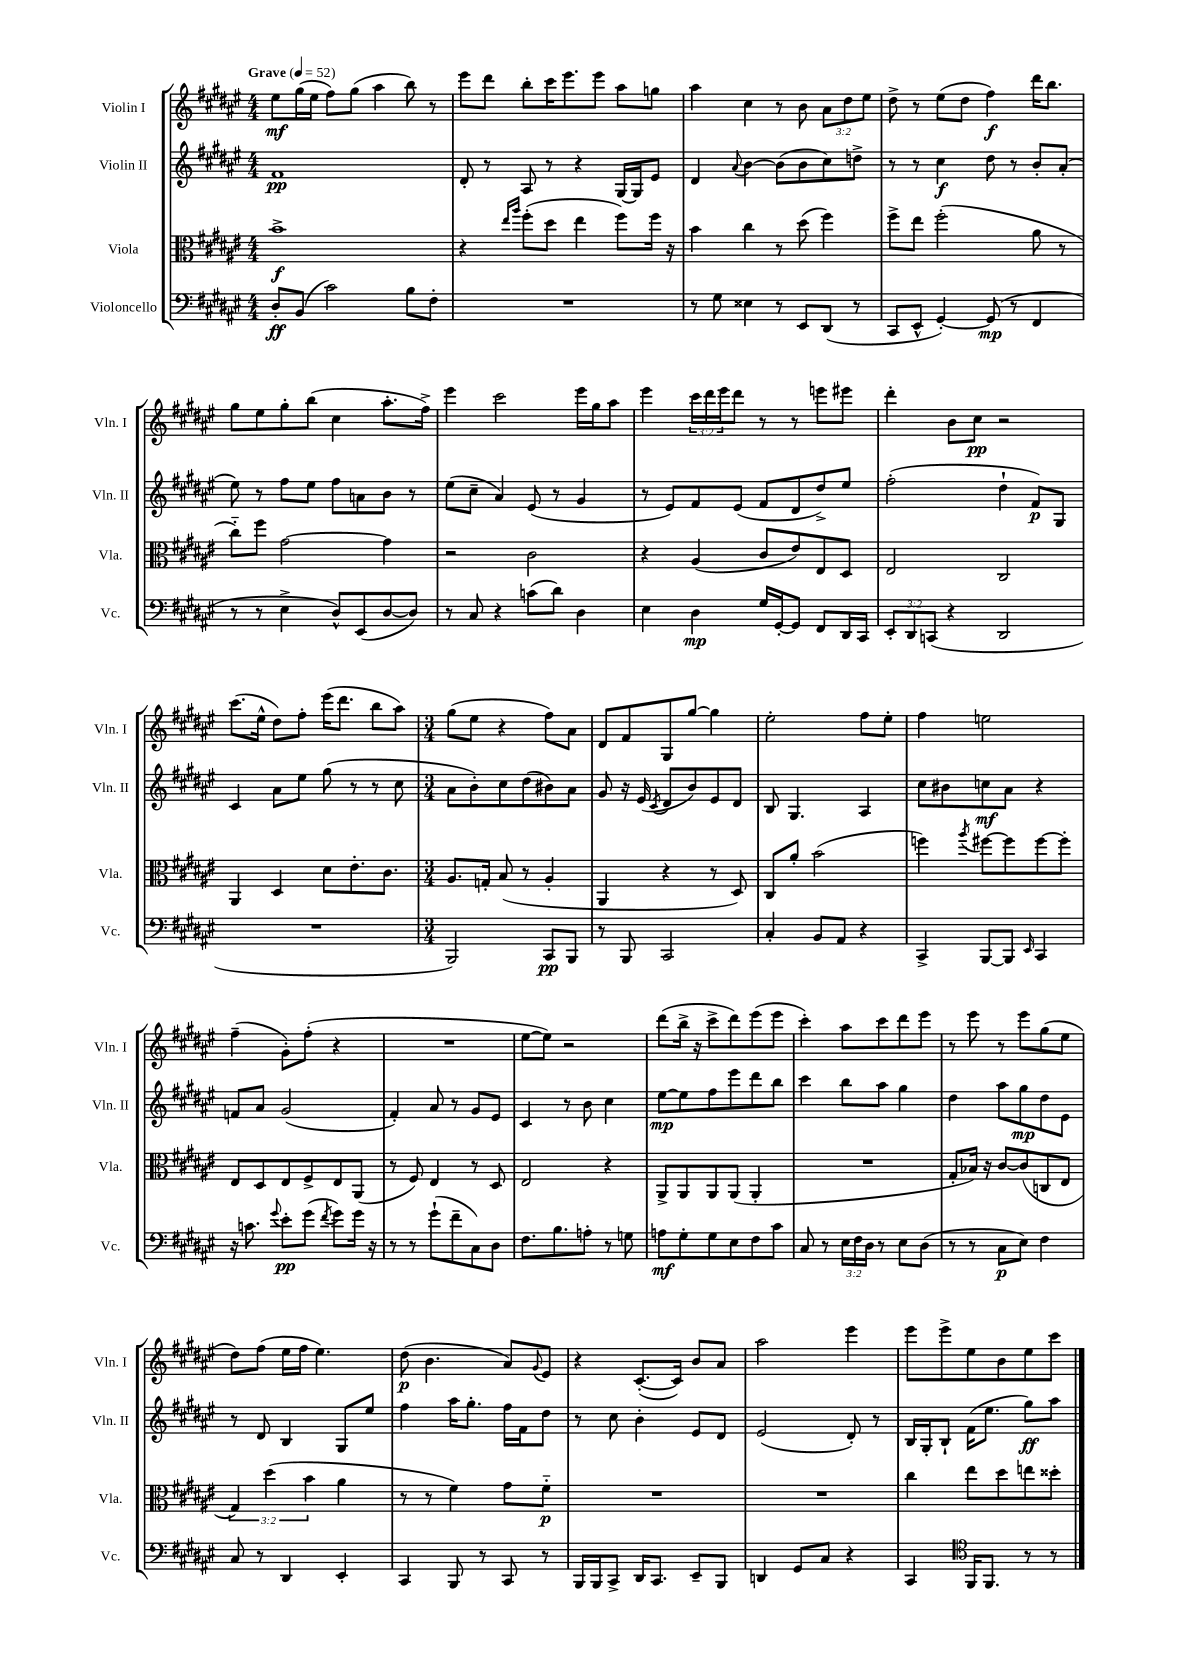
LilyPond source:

<<
\new StaffGroup <<
\new Staff = "s0" \with { instrumentName = "Violin I" shortInstrumentName = "Vln. I" } {
    \clef treble \key fis \major \numericTimeSignature \time 4/4 \override Staff.TupletNumber.text = #tuplet-number::calc-fraction-text \tempo "Grave" 4 = 52
    eis''8\mf gis''16( eis''16 fis''8) gis''8( ais''4 b''8) r8 |
    eis'''8 dis'''8 b''8-. cis'''16 eis'''8. eis'''8 ais''8 g''8 |
    ais''4 cis''4 r8 b'8 \tuplet 3/2 { ais'8 dis''8 eis''8 } |
    dis''8-> r8 eis''8( dis''8 fis''4\f) dis'''16 b''8. |
    gis''8 eis''8 gis''8-. b''8( cis''4 ais''8.-. fis''16->) |
    eis'''4 cis'''2 eis'''16 gis''16 ais''8 |
    eis'''4 \tuplet 3/2 { cis'''16 dis'''16 eis'''16 } dis'''8 r8 r8 e'''8 eis'''8 |
    dis'''4-. b'8 cis''8\pp r2 |
    cis'''8.( eis''16-^ dis''8) fis''8-. eis'''16( dis'''8. b''8 ais''8) |
    \numericTimeSignature \time 3/4 gis''8( eis''8 r4 fis''8) ais'8 |
    dis'8 fis'8 gis8 gis''8~ gis''4 |
    eis''2-. fis''8 eis''8-. |
    fis''4 e''2 |
    fis''4--( gis'8-.) fis''8-.( r4 |
    R2. |
    eis''8~ eis''8) r2 |
    dis'''8( b''16-> r16 cis'''8-> dis'''8) eis'''8( eis'''8 |
    cis'''4-.) ais''8 cis'''8 dis'''8 eis'''8 |
    r8 eis'''8 r8 eis'''8 gis''8( eis''8 |
    dis''8) fis''8( eis''16 fis''16 eis''4.) |
    dis''8\p( b'4. ais'8) \appoggiatura { gis'8 } eis'8 |
    r4 cis'8.~-.( cis'16) b'8 ais'8 |
    ais''2 eis'''4 |
    eis'''8 eis'''8-> eis''8 b'8 eis''8 cis'''8 \bar "|." |
}
\new Staff = "s1" \with { instrumentName = "Violin II" shortInstrumentName = "Vln. II" } {
    \clef treble \key fis \major \numericTimeSignature \time 4/4
    fis'1\pp |
    dis'8-. r8 ais8 r8 r4 gis16~ gis16 eis'8 |
    dis'4 \appoggiatura { ais'8 } b'4~ b'8( b'8 cis''8) d''8-> |
    r8 r8 cis''4\f dis''8 r8 b'8-. ais'8-.( |
    eis''8) r8 fis''8 eis''8 fis''8 a'8 b'8 r8 |
    eis''8( cis''8-- ais'4) eis'8( r8 gis'4 |
    r8 eis'8) fis'8 eis'8( fis'8 dis'8 dis''8->) eis''8 |
    fis''2-.( dis''4-! fis'8\p) gis8 |
    cis'4 ais'8 eis''8 gis''8( r8 r8 cis''8 |
    \numericTimeSignature \time 3/4 ais'8 b'8-.) cis''8 dis''8( bis'8) ais'8 |
    gis'8 r16 eis'16( \acciaccatura { cis'8 } dis'8 b'8) eis'8 dis'8 |
    b8 gis4. ais4 |
    cis''8 bis'8 c''8\mf ais'8 r4 |
    f'8 ais'8 gis'2( |
    fis'4-.) ais'8 r8 gis'8 eis'8 |
    cis'4 r8 b'8 cis''4 |
    eis''8~\mp eis''8 fis''8 eis'''8 dis'''8 b''8 |
    cis'''4 b''8 ais''8 gis''4 |
    dis''4 ais''8 gis''8\mp dis''8 eis'8 |
    r8 dis'8 b4 gis8 eis''8 |
    fis''4 ais''16 gis''8.-. fis''16 fis'16 dis''8 |
    r8 cis''8 b'4-. eis'8 dis'8 |
    eis'2( dis'8-.) r8 |
    b16 gis16-. b8-! fis'16( eis''8. gis''8\ff) ais''8 \bar "|." |
}
\new Staff = "s2" \with { instrumentName = "Viola" shortInstrumentName = "Vla." } {
    \clef alto \key fis \major \numericTimeSignature \time 4/4 \override Staff.TupletNumber.text = #tuplet-number::calc-fraction-text
    b'1->\f |
    r4 \grace { eis''16 ais''16 } fis''8-.( dis''8 eis''4 fis''8) fis''16 r16 |
    b'4 cis''4 r8 dis''8( fis''4) |
    fis''8-> eis''8 fis''2-.( ais'8 r8 |
    cis''8-_) fis''8 gis'2~ gis'4 |
    r2 cis'2 |
    r4 ais4( cis'8 eis'8) eis8 dis8 |
    eis2 cis2 |
    ais,4 dis4 dis'8 eis'8.-. cis'8. |
    \numericTimeSignature \time 3/4 ais8. g16-. b8( r8 ais4-. |
    ais,4 r4 r8 dis8) |
    cis8 ais'8-. b'2( |
    f''4) \acciaccatura { ais''8 } fis''8~ fis''8 fis''8~ fis''8-. |
    eis8 dis8 eis8 fis8-> eis8 ais,8( |
    r8 fis8) eis4 r8 dis8 |
    eis2 r4 |
    ais,8-> ais,8 ais,8 ais,8( ais,4-. |
    R2. |
    gis8-. bes16) r16 cis'8~ cis'8( c8 eis8 |
    \tuplet 3/2 { gis4) dis''4( b'4 } ais'4 |
    r8 r8 fis'4) gis'8 fis'8-_\p |
    R2. |
    R2. |
    cis''4 eis''8 dis''8 e''8 disis''8-. \bar "|." |
}
\new Staff = "s3" \with { instrumentName = "Violoncello" shortInstrumentName = "Vc." } {
    \clef bass \key fis \major \numericTimeSignature \time 4/4 \override Staff.TupletNumber.text = #tuplet-number::calc-fraction-text
    dis8-.\ff b,8( cis'2) b8 fis8-. |
    R1 |
    r8 gis8 eisis4 r8 eis,8 dis,8( r8 |
    cis,8 eis,8-^ gis,4~-.) gis,8\mp( r8 fis,4 |
    r8 r8 eis4-> dis8-^) eis,8( dis8~ dis8) |
    r8 cis8 r4 c'8( dis'8) dis4 |
    eis4 dis4\mp gis16 gis,16~-. gis,8 fis,8 dis,16 cis,16 |
    \tuplet 3/2 { eis,8-. dis,8 c,8( } r4 dis,2 |
    R1 |
    \numericTimeSignature \time 3/4 b,,2) cis,8\pp b,,8 |
    r8 b,,8 cis,2 |
    cis4-. b,8 ais,8 r4 |
    cis,4-> b,,8~ b,,8 \grace { eis,16 } cis,4 |
    r16 c'8. \appoggiatura { gis'8 } eis'8-.\pp gis'8( \acciaccatura { fis'8 } gis'8) gis'16 r16 |
    r8 r8 gis'8-!( fis'8-- cis8) dis8 |
    fis8. b8. a8-. r8 g8 |
    a8\mf gis8-. gis8 eis8 fis8 cis'8 |
    cis8 r8 \tuplet 3/2 { eis16 fis16 dis16 } r8 eis8 dis8( |
    r8 r8 cis8\p eis8) fis4 |
    cis8 r8 dis,4 eis,4-. |
    cis,4 b,,8 r8 cis,8 r8 |
    b,,16 b,,16 cis,8-> dis,16 cis,8. eis,8-- b,,8 |
    d,4 gis,8 cis8 r4 |
    cis,4 \clef tenor fis,16 fis,8. r8 r8 \bar "|." |
}
>>
>>
\layout { \context { \Score \remove "Bar_number_engraver" } }
